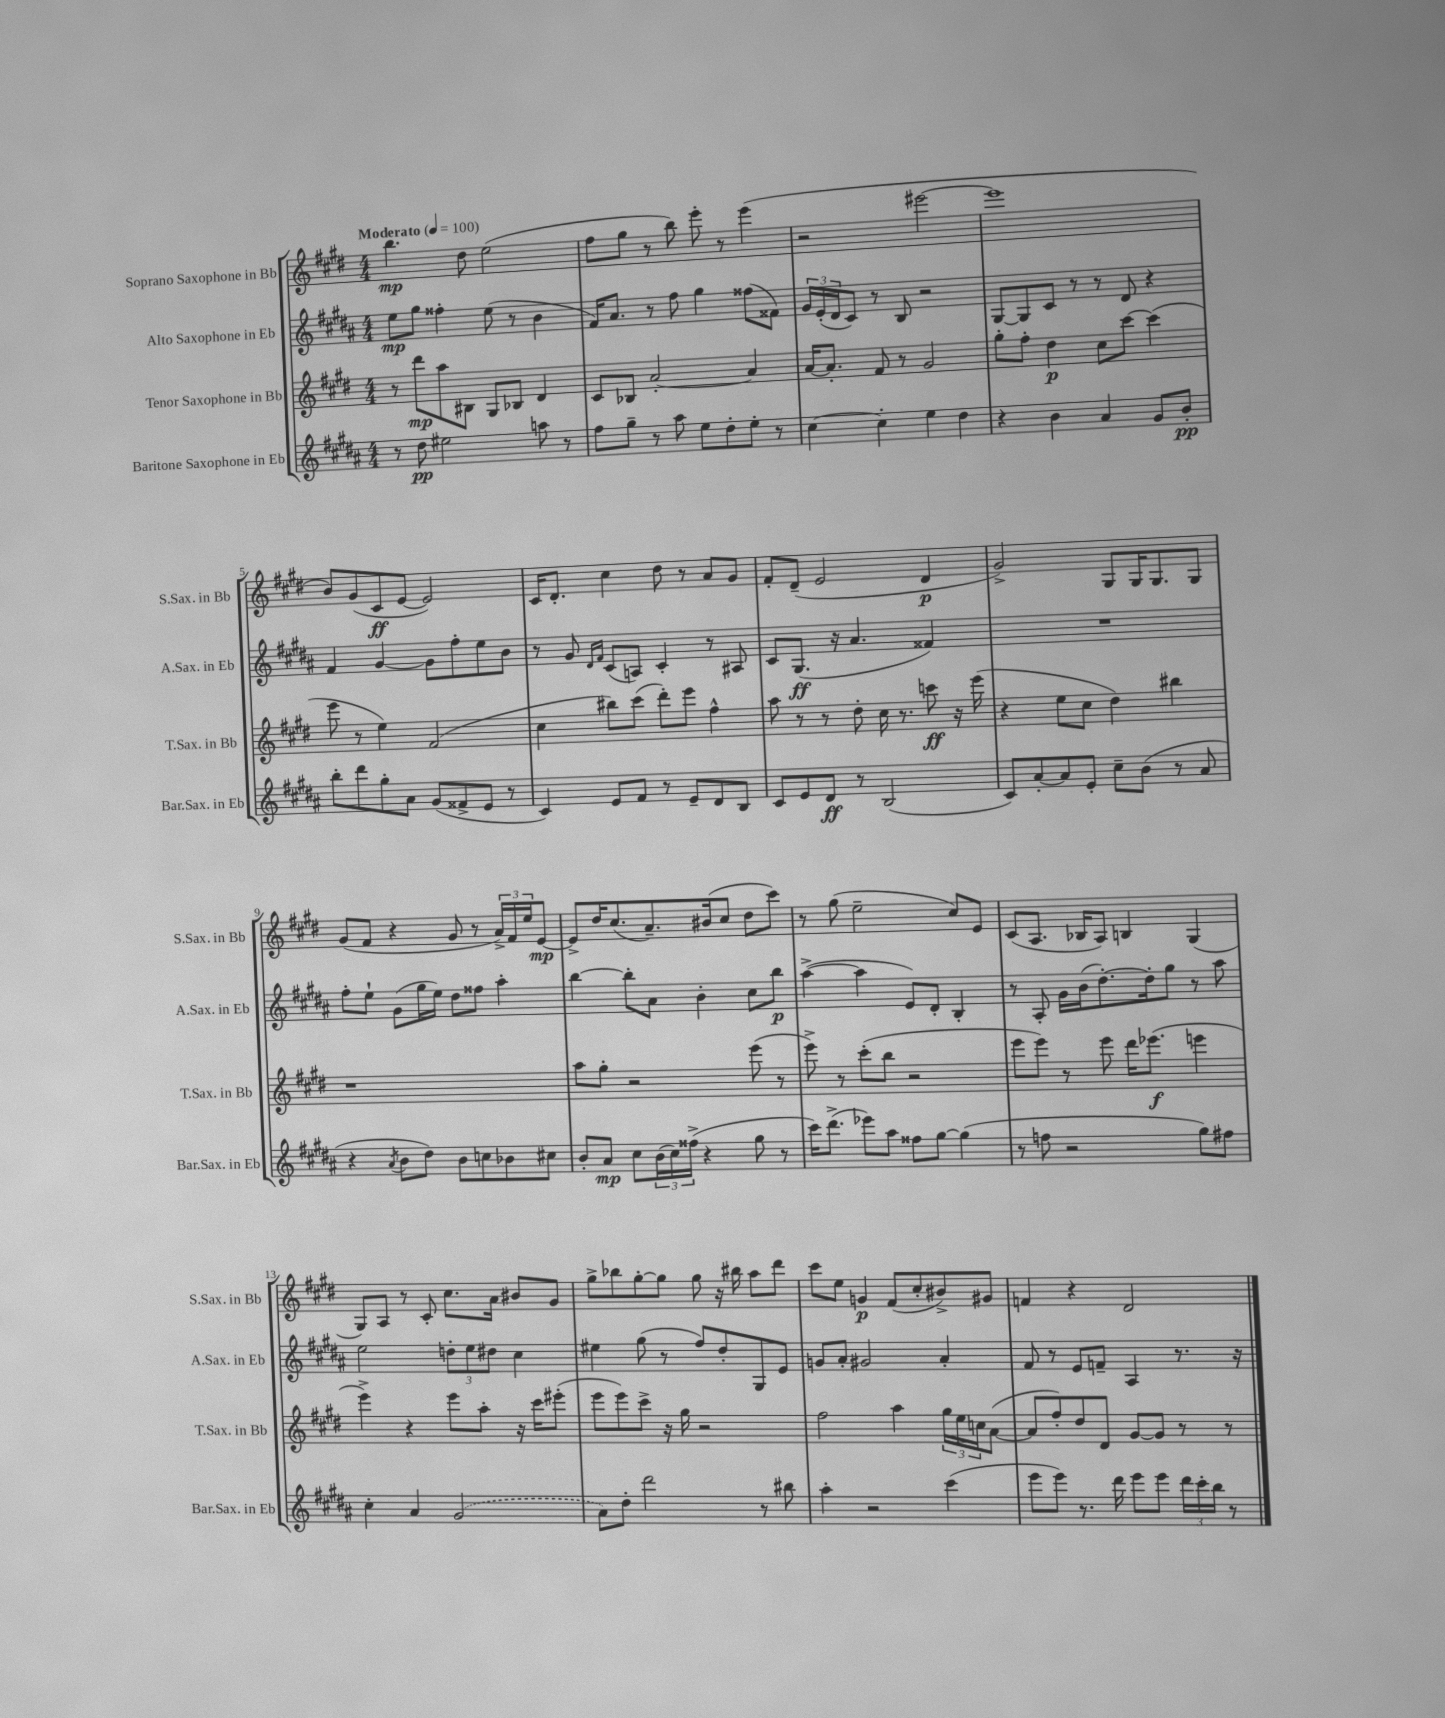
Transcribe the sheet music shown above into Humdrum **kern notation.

**kern	**dynam	**kern	**dynam	**kern	**dynam	**kern	**dynam
*part4	*part4	*part3	*part3	*part2	*part2	*part1	*part1
*staff4	*staff4	*staff3	*staff3	*staff2	*staff2	*staff1	*staff1
*I"Baritone Saxophone in Eb	*	*I"Tenor Saxophone in Bb	*	*I"Alto Saxophone in Eb	*	*I"Soprano Saxophone in Bb	*
*I'Bar.Sax. in Eb	*	*I'T.Sax. in Bb	*	*I'A.Sax. in Eb	*	*I'S.Sax. in Bb	*
*clefG2	*	*clefG2	*	*clefG2	*	*clefG2	*
*k[f#c#g#d#a#]	*	*k[f#c#g#d#]	*	*k[f#c#g#d#a#]	*	*k[f#c#g#d#]	*
*M4/4	*	*M4/4	*	*M4/4	*	*M4/4	*
*MM100	*	*MM100	*	*MM100	*	*MM100	*
=1	=1	=1	=1	=1	=1	=1	=1
!	!	!	!	!	!	!LO:TX:a:B:t=Moderato	!
8r	.	8r	.	8ee\L	mp	4.bb\	mp
8dd#\	pp	8ddd#\L	mp	8gg#\J	.	.	.
2ee#X\	.	8aa\	.	4ff##X'\	.	.	.
.	.	8B#X\J	.	.	.	8dd#\	.
.	.	8G#/L	.	(8ee\	.	(2ee\	.
.	.	8B-X/J	.	8r	.	.	.
8aan\	.	4d#/	.	4b\	.	.	.
8r	.	.	.	.	.	.	.
=2	=2	=2	=2	=2	=2	=2	=2
8ff#\L	.	8c#/L	.	16f#/KL)	.	8ff#\L	.
.	.	.	.	8.a#/J	.	.	.
8gg#~\J	.	8B-X/J	.	.	.	8gg#\J	.
8r	.	[2a'/	.	8r	.	8r	.
8aa#\	.	.	.	8ff#\	.	8bb\)	.
8ee\L	.	.	.	4gg#\	.	8eee'\	.
8dd#'\	.	.	.	.	.	8r	.
8ee'\J	.	4a/]	.	(8ff##X\L	.	(4eee\	.
8r	.	.	.	8f##X\J)	.	.	.
=3	=3	=3	=3	=3	=3	=3	=3
[4cc#\	.	[16a/KL	.	24g#/LL	.	2r	.
.	.	.	.	(24e'/	.	.	.
.	.	8.a'/J]	.	.	.	.	.
.	.	.	.	24d#/J	.	.	.
.	.	.	.	8c#/J)	.	.	.
4cc#'\]	.	8f#/	.	8r	.	.	.
.	.	8r	.	8B/	.	.	.
4ee\	.	2g#/	.	2r	.	[2eee#X\	.
4dd#\	.	.	.	.	.	.	.
=4	=4	=4	=4	=4	=4	=4	=4
4r	.	8gg#'\L	.	[8G#/L	.	1eee#]	.
.	.	8ff#'\J	.	8G#/]	.	.	.
4b\	.	4dd#\	p	8c#/J	.	.	.
.	.	.	.	8r	.	.	.
4a#/	.	8cc#\L	.	8r	.	.	.
.	.	[8ccc#\J	.	8d#/	.	.	.
8g#/L	.	(4ccc#\]	.	4r	.	.	.
8b'/J	pp	.	.	.	.	.	.
!!LO:LB:g=z
=5	=5	=5	=5	=5	=5	=5	=5
8bb'\L	.	8eee\	.	4f#/	.	8b/L)	.
8ddd#\	.	8r	.	.	.	(8g#/	.
8gg#'\	.	4ee\)	.	[4g#/	.	8c#/	ff
8a#\J	.	.	.	.	.	[8e/J	.
(8g#/L	.	(2f#/	.	8g#\L]	.	2e/])	.
8f##X^/	.	.	.	8ff#'\	.	.	.
8e/J	.	.	.	8ee\	.	.	.
8r	.	.	.	8b\J	.	.	.
=6	=6	=6	=6	=6	=6	=6	=6
4c#/)	.	4cc#\	.	8r	.	16c#/KL	.
.	.	.	.	.	.	8.d#'/J	.
.	.	.	.	8g#/	.	.	.
.	.	.	.	16qqd#/LL	.	.	.
.	.	.	.	16qqf#/JJ	.	.	.
8e/L	.	8bb#X\L)	.	(8c#/L	.	4cc#\	.
8f#/J	.	(8ccc#\J	.	8An/J)	.	.	.
8r	.	8ddd#'\L)	.	4c#'/	.	8dd#\	.
8e~/L	.	8eee\J	.	.	.	8r	.
8d#/	.	4ff#^^\	.	8r	.	8a/L	.
8B/J	.	.	.	8A#X/	.	8g#/J	.
=7	=7	=7	=7	=7	=7	=7	=7
8c#/L	.	8aa\	.	8c#/L	.	8f#'/L	.
8e/	.	8r	.	(8.G#/J	ff	(8d#~/J	.
8d#/J	ff	8r	.	.	.	2e/	.
.	.	.	.	16r	.	.	.
8r	.	8dd#'\	.	4.a#/	.	.	.
(2B/	.	16cc#\	.	.	.	.	.
.	.	8.r	.	.	.	.	.
.	.	8cccn\	ff	4f##X/)	.	4d#/	p
.	.	16r	.	.	.	.	.
.	.	(16eee\	.	.	.	.	.
=8	=8	=8	=8	=8	=8	=8	=8
8c#/L)	.	4r	.	1r	.	2g#^/)	.
[8a#'/	.	.	.	.	.	.	.
8a#/]	.	8ee\L	.	.	.	.	.
8e'/J	.	8cc#\J	.	.	.	.	.
8cc#~\L	.	4dd#\)	.	.	.	8G#/L	.
(8b\J	.	.	.	.	.	16G#/K	.
.	.	.	.	.	.	8.G#/	.
8r	.	4bb#X\	.	.	.	.	.
8a#/	.	.	.	.	.	8G#/J	.
!!LO:LB:g=z
=9	=9	=9	=9	=9	=9	=9	=9
4r	.	1r	.	8ff#'\L	.	(8g#/L	.
.	.	.	.	8ee`\J	.	8f#/J	.
8qa#/	.	.	.	.	.	.	.
8b\L	.	.	.	(8g#\L	.	4r	.
8dd#\J)	.	.	.	16gg#\L	.	.	.
.	.	.	.	16ee\JJ)	.	.	.
8b\L	.	.	.	8dd#\L	.	8g#/	.
8ccn\	.	.	.	8ff##X\J	.	8r	.
8b-X\	.	.	.	4aa#'\	.	24a^/LL)	.
.	.	.	.	.	.	24f#/	.
.	.	.	.	.	.	24ee/J	.
8cc#X\J	.	.	.	.	.	[8e/J	mp
=10	=10	=10	=10	=10	=10	=10	=10
8b'/L	.	8aa\L	.	[4bb\	.	8e^/L]	.
8a#/J	mp	8gg#'\J	.	.	.	16dd#/K	.
.	.	.	.	.	.	(8.cc#/	.
8cc#\L	.	2r	.	8bb'\L]	.	.	.
(24b\L	.	.	.	8a#\J	.	8.a~/)	.
24cc#\)	.	.	.	.	.	.	.
(24ff##X^\JJ	.	.	.	.	.	.	.
4r	.	.	.	4b'\	.	.	.
.	.	.	.	.	.	(16b#X/k	.
.	.	.	.	.	.	8cc#/J	.
8gg#\	.	(8eee\	.	8cc#\L	.	8dd#\L	.
8r	.	8r	.	8bb\J	p	8ccc#\J)	.
=11	=11	=11	=11	=11	=11	=11	=11
16ccc#\KL)	.	8eee^\)	.	([4aa#^\	.	8r	.
(8.ddd#^\J	.	.	.	.	.	.	.
.	.	8r	.	.	.	(8gg#\	.
8eee-X\L)	.	(8ccc#'\L	.	4aa#\]	.	2ee~\	.
8aa#\J	.	8bb\J	.	.	.	.	.
8ff##X\L	.	2r	.	8e/L)	.	.	.
[8gg#\J	.	.	.	8d#'/J	.	.	.
(4gg#\]	.	.	.	4B'/	.	8cc#/L)	.
.	.	.	.	.	.	8e/J	.
=12	=12	=12	=12	=12	=12	=12	=12
8r	.	8eee\L	.	8r	.	(8c#/L	.
8ffn\	.	8eee\J)	.	8A#'/	.	8.A/J	.
2r	.	8r	.	16g#\LL	.	.	.
.	.	.	.	(16b\J	.	16B-X/KL	.
.	.	8eee\	.	[8.dd#'\)	.	8A/J)	.
.	.	16ddd#\KL	.	.	.	4Bn/	.
.	.	(8.eee-X\J	f	16dd#'\k]	.	.	.
.	.	.	.	8gg#\J	.	.	.
8gg#\L)	.	4eeen\	.	8r	.	(4G#/	.
8ff#X\J	.	.	.	8aa#\	.	.	.
!!LO:LB:g=z
=13	=13	=13	=13	=13	=13	=13	=13
4cc#'\	.	4eee^\)	.	2ee\	.	8G#/L)	.
.	.	.	.	.	.	8A/J	.
4a#/	.	4r	.	.	.	8r	.
.	.	.	.	.	.	8c#'/	.
(2g#/	.	8eee\L	.	12ddn'\L	.	8.cc#\L	.
.	.	.	.	12ee\	.	.	.
.	.	8aa'\J	.	.	.	.	.
.	.	.	.	12dd#X\J	.	.	.
.	.	.	.	.	.	16a\Jk	.
.	.	16r	.	4cc#\	.	8b#X/L	.
.	.	16ccc#\KL	.	.	.	.	.
.	.	(8eee#X'\J	.	.	.	8g#/J	.
=14	=14	=14	=14	=14	=14	=14	=14
8a#\L)	.	8eee\L	.	4ee#X\	.	8gg#^\L	.
8dd#'\J	.	8eee\)	.	.	.	8bb-X\	.
2ddd#\	.	8ccc#^\J	.	(8gg#\	.	[8gg#'\	.
.	.	16r	.	8r	.	8gg#\J]	.
.	.	16gg#\	.	.	.	.	.
.	.	2r	.	8ff#/L)	.	8gg#\	.
.	.	.	.	8dd#'/	.	16r	.
.	.	.	.	.	.	16bb#X\	.
8r	.	.	.	8G#/	.	8aa\L	.
8bb#X\	.	.	.	8e/J	.	8ddd#\J	.
=15	=15	=15	=15	=15	=15	=15	=15
4aa#'\	.	2ff#\	.	8gn/L	.	8ccc#\L	.
.	.	.	.	8a#'/J	.	8ee\J	.
2r	.	.	.	2g#X/	.	4gn/	p
.	.	4aa\	.	.	.	(8f#/L	.
.	.	.	.	.	.	8cc#'/	.
(4ccc#\	.	24gg#\LL	.	4a#'/	.	8b#X^/)	.
.	.	24ee\	.	.	.	.	.
.	.	24ccn\J	.	.	.	.	.
.	.	([8a\J	.	.	.	8g#X/J	.
=16	=16	=16	=16	=16	=16	=16	=16
8eee\L	.	8a/L]	.	8f#/	.	4fn/	.
8eee\J)	.	8ff#'/)	.	8r	.	.	.
8.r	.	8dd#/	.	8e/L	.	4r	.
.	.	8d#/J	.	8fn~/J	.	.	.
16ddd#\	.	.	.	.	.	.	.
8eee\L	.	[8g#/L	.	4A#/	.	2d#/	.
8eee\J	.	8g#/J]	.	.	.	.	.
24ddd#\LL	.	8r	.	8.r	.	.	.
24ccc#'\	.	.	.	.	.	.	.
24bb\JJ	.	.	.	.	.	.	.
8r	.	8r	.	.	.	.	.
.	.	.	.	16r	.	.	.
==	==	==	==	==	==	==	==
*-	*-	*-	*-	*-	*-	*-	*-
